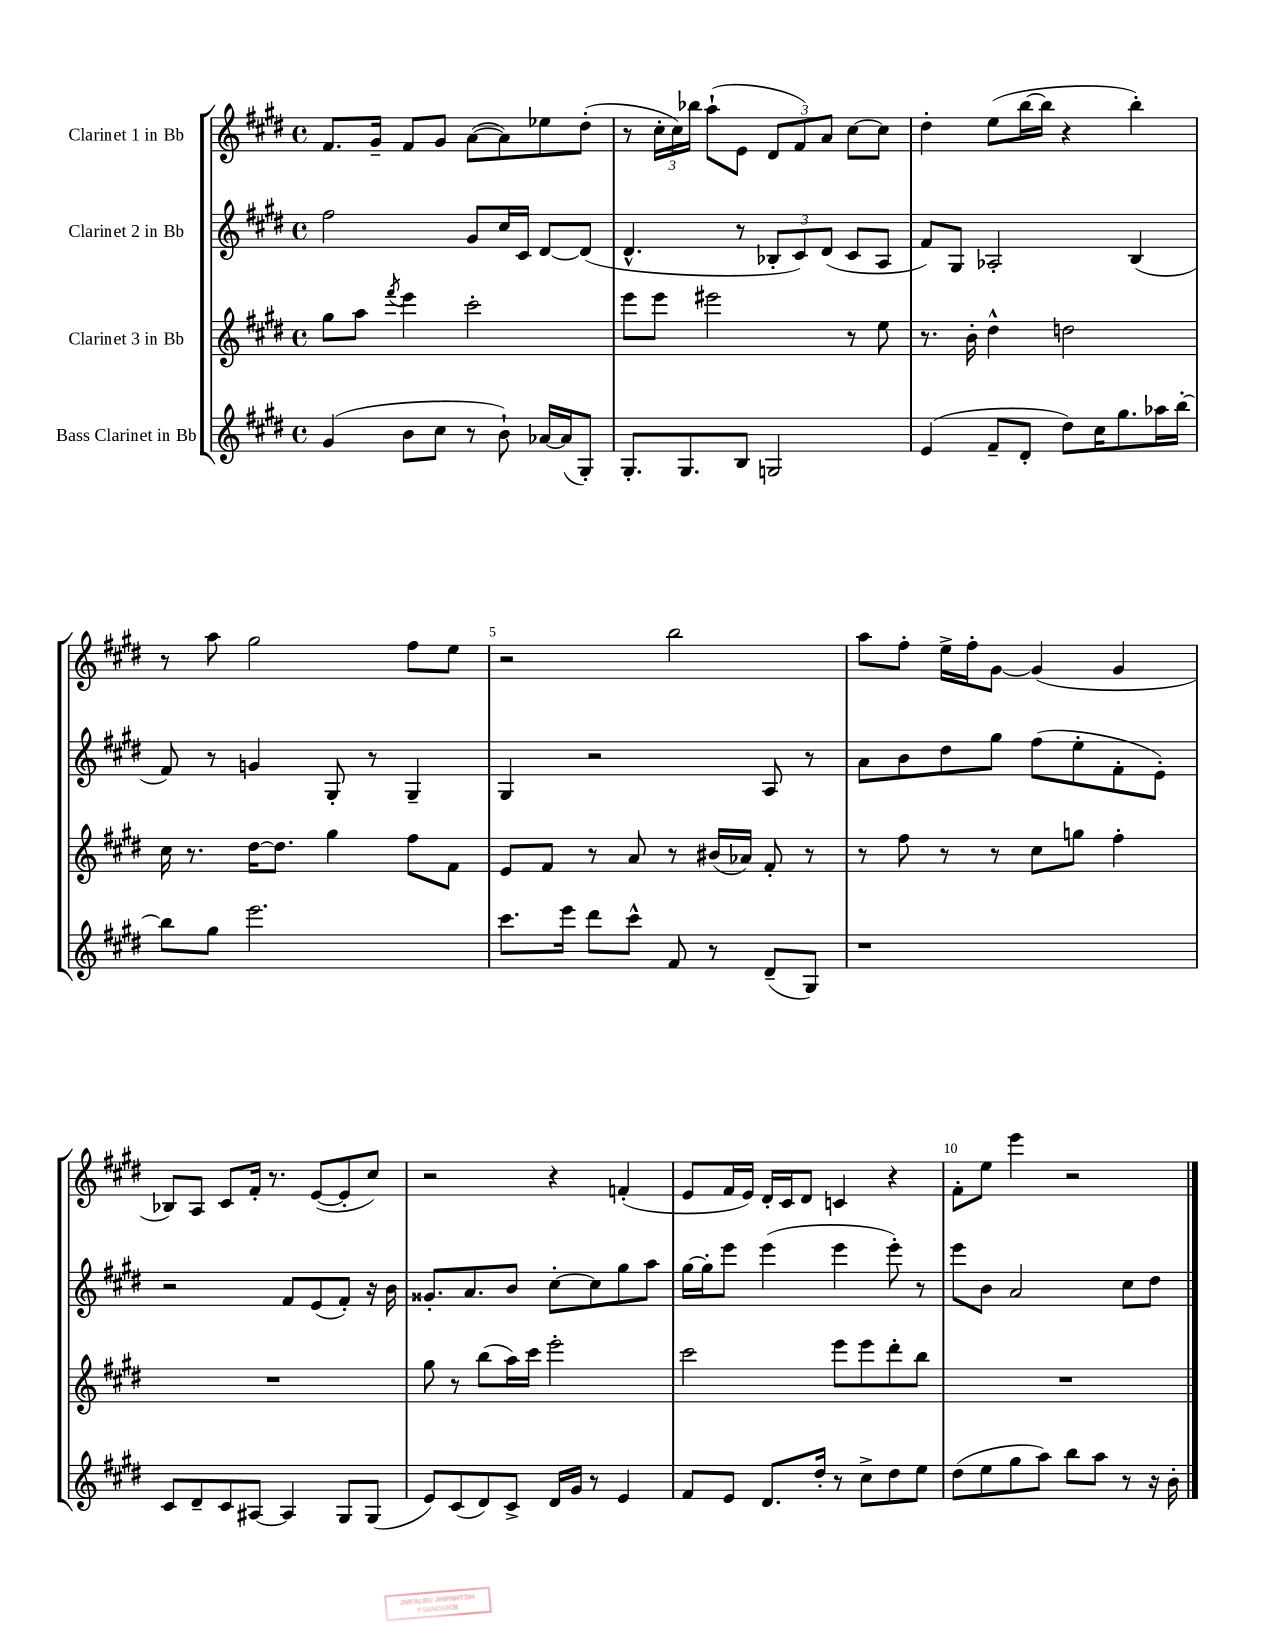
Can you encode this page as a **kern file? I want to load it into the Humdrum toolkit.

**kern	**kern	**kern	**kern
*part4	*part3	*part2	*part1
*staff4	*staff3	*staff2	*staff1
*I"Bass Clarinet in Bb	*I"Clarinet 3 in Bb	*I"Clarinet 2 in Bb	*I"Clarinet 1 in Bb
*clefG2	*clefG2	*clefG2	*clefG2
*k[f#c#g#d#]	*k[f#c#g#d#]	*k[f#c#g#d#]	*k[f#c#g#d#]
*M4/4	*M4/4	*M4/4	*M4/4
*met(c)	*met(c)	*met(c)	*met(c)
=1	=1	=1	=1
(4g#/	8gg#\L	2ff#\	8.f#/L
.	8aa\J	.	.
.	.	.	16g#~/Jk
.	8qfff#/	.	.
8b\L	4eee\	.	8f#/L
8cc#\J	.	.	8g#/J
8r	2ccc#'\	8g#/L	([8a\L
8b`\)	.	16cc#/L	8a\])
.	.	16c#/JJ	.
[16a-X/LL	.	[8d#/L	8ee-X\
(16a-/J]	.	.	.
8G#'/J)	.	(8d#/J]	(8dd#'\J
=2	=2	=2	=2
8.G#'/L	8eee\L	4.d#^^/	8r
.	8eee\J	.	24cc#'\LL
.	.	.	24cc#\)
8.G#/	.	.	.
.	.	.	24bb-X\JJ
.	2eee#X\	.	(8aa`\L
8B/J	.	8r	8e\J
2Gn/	.	12B-X'/L	12d#/L
.	.	12c#/)	12f#/)
.	.	(12d#/J	12a/J
.	8r	8c#/L	[8cc#\L
.	8ee\	8A/J	8cc#\J]
=3	=3	=3	=3
(4e/	8.r	8f#/L)	4dd#'\
.	.	8G#/J	.
.	16b'\	.	.
8f#~/L	4dd#^^\	2A-X'/	(8ee\L
8d#'/J	.	.	[16bb\L
.	.	.	16bb\JJ]
8dd#\L)	2ddn\	.	4r
16cc#\K	.	.	.
8.gg#\	.	.	.
.	.	(4B/	4bb'\)
16aa-X\L	.	.	.
[16bb'\JJ	.	.	.
!!LO:LB:g=z
=4	=4	=4	=4
8bb\L]	16cc#\	8f#/)	8r
.	8.r	.	.
8gg#\J	.	8r	8aa\
2.eee\	[16dd#\KL	4gn/	2gg#\
.	8.dd#\J]	.	.
.	4gg#\	8G#'/	.
.	.	8r	.
.	8ff#\L	4G#~/	8ff#\L
.	8f#\J	.	8ee\J
=5	=5	=5	=5
8.ccc#\L	8e/L	4G#/	2r
.	8f#/J	.	.
16eee\Jk	.	.	.
8ddd#\L	8r	2r	.
8ccc#^^\J	8a/	.	.
8f#/	8r	.	2bb\
8r	(16b#X/LL	.	.
.	16a-X/JJ)	.	.
(8d#~/L	8f#'/	8A/	.
8G#/J)	8r	8r	.
=6	=6	=6	=6
1r	8r	8a\L	8aa\L
.	8ff#\	8b\	8ff#'\J
.	8r	8dd#\	16ee^\LL
.	.	.	16ff#'\J
.	8r	8gg#\J	[8g#\J
.	8cc#\L	(8ff#\L	(4g#/]
.	8ggn\J	8ee'\	.
.	4ff#'\	8f#'\	4g#/
.	.	8e'\J)	.
!!LO:LB:g=z
=7	=7	=7	=7
8c#/L	1r	2r	8B-X/L)
8d#~/	.	.	8A/J
8c#/	.	.	8c#/L
[8A#X/J	.	.	16f#'/Jk
.	.	.	8.r
4A#/]	.	8f#/L	.
.	.	(8e/	([8e/L
8G#/L	.	8f#'/J)	8e'/]
(8G#/J	.	16r	8cc#/J)
.	.	16b\	.
=8	=8	=8	=8
8e/L)	8gg#\	8.g##X'/L	2r
(8c#/	8r	.	.
.	.	8.a/	.
8d#/)	(8bb\L	.	.
8c#^/J	16aa\L)	8b/J	.
.	16ccc#\JJ	.	.
16d#/LL	2eee'\	[8cc#'\L	4r
16g#/JJ	.	.	.
8r	.	8cc#\]	.
4e/	.	8gg#\	(4fn'/
.	.	8aa\J	.
=9	=9	=9	=9
8f#/L	2ccc#\	[16gg#\LL	8e/L
.	.	16gg#'\J]	.
8e/J	.	8eee\J	16f#/L
.	.	.	16e/JJ)
8.d#/L	.	(4eee\	16d#'/LL
.	.	.	16c#/J
.	.	.	8d#/J
16dd#'/Jk	.	.	.
8r	8eee\L	4eee\	4cn/
8cc#^\L	8eee\	.	.
8dd#\	8ddd#'\	8eee'\)	4r
8ee\J	8bb\J	8r	.
=10	=10	=10	=10
(8dd#\L	1r	8eee\L	8f#'\L
8ee\	.	8b\J	8ee\J
8gg#\	.	2a/	4eee\
8aa\J)	.	.	.
8bb\L	.	.	2r
8aa\J	.	.	.
8r	.	8cc#\L	.
16r	.	8dd#\J	.
16b'\	.	.	.
==	==	==	==
*-	*-	*-	*-
